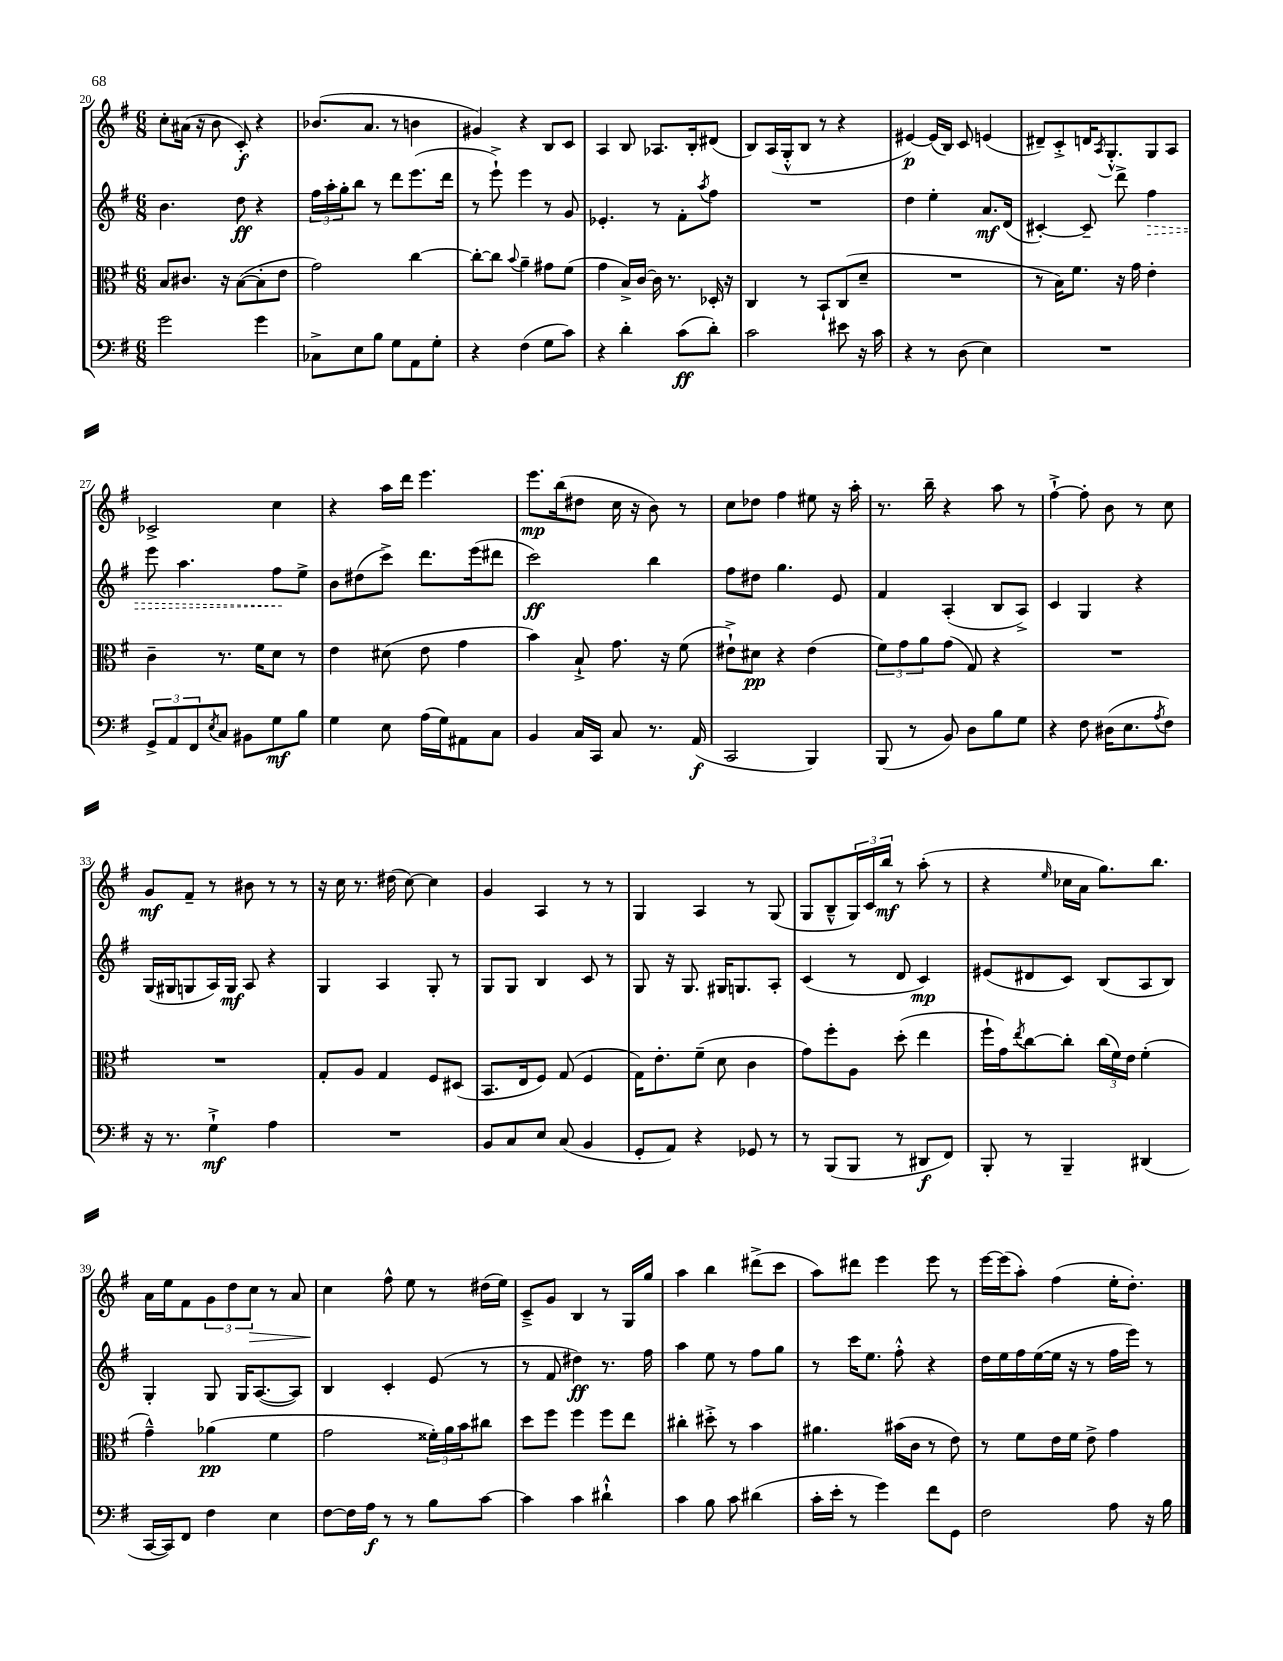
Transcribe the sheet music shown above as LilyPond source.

<<
\new StaffGroup <<
\new Staff = "s0" {
    \clef treble \key g \major \numericTimeSignature \time 6/8
    c''8-. ais'16( r16 b'8 c'8-.\f) r4 |
    bes'8.( a'8. r8 b'4 |
    gis'4) r4 b8 c'8 |
    a4 b8 aes8. b16-. dis'8( |
    b8) a16( g16-.-^ b8 r8 r4 |
    eis'4~\p) eis'16( b16) c'8 e'4( |
    dis'8--) c'8-.-> d'16 \acciaccatura { a8 } g8.-.-^ g8 a8 |
    ces'2-> c''4 |
    r4 a''16 d'''16 e'''4. |
    e'''8.\mp b''16( dis''8 c''16 r16 b'8) r8 |
    c''8 des''8 fis''4 eis''8 r16 a''16-. |
    r8. b''16-- r4 a''8 r8 |
    fis''4~-!-> fis''8-. b'8 r8 c''8 |
    g'8\mf fis'8-- r8 bis'8 r8 r8 |
    r16 c''16 r8. dis''16( c''8~) c''4 |
    g'4 a4 r8 r8 |
    g4 a4 r8 g8( |
    g8 b8---^ \tuplet 3/2 { g16) c'16 b''16\mf } r8 a''8-.( r8 |
    r4 \grace { e''16 } ces''16 a'16 g''8.) b''8. |
    a'16 e''16 fis'8 \tuplet 3/2 { g'8 d''8 c''8\> } r8 a'8 |
    c''4\! fis''8-^ e''8 r8 dis''16( e''16) |
    c'8---> g'8 b4 r8 g16 g''16 |
    a''4 b''4 dis'''8->( c'''8 |
    a''8) dis'''8 e'''4 e'''8 r8 |
    e'''16~ e'''16( a''8-.) fis''4( e''16-. d''8.-.) \bar "|." |
}
\new Staff = "s1" {
    \clef treble \key g \major \numericTimeSignature \time 6/8
    b'4. d''8\ff r4 |
    \tuplet 3/2 { fis''16 a''16-. g''16-. } b''8 r8 d'''8 e'''8.( d'''16 |
    r8 e'''8-!->) e'''4 r8 g'8 |
    ees'4.-. r8 fis'8-. \acciaccatura { a''8 } fis''8 |
    R2. |
    d''4 e''4-. a'8.\mf d'16( |
    cis'4~-.) cis'8-- d'''8-> \once \override Hairpin.style = #'dashed-line fis''4\> |
    e'''8 a''4. fis''8\! e''8-> |
    b'8 dis''8( c'''8->) d'''8. e'''16( dis'''8 |
    c'''2\ff) b''4 |
    fis''8 dis''8 g''4. e'8 |
    fis'4 a4-.( b8 a8->) |
    c'4 g4 r4 |
    g16( gis16 g8 a16) g16\mf a8 r4 |
    g4 a4 g8-. r8 |
    g8 g8 b4 c'8 r8 |
    g8 r16 g8. gis16 g8. a8-. |
    c'4( r8 d'8 c'4\mp) |
    eis'8( dis'8 c'8) b8( a8 b8) |
    g4-. g8 g16 a8.~( a8) |
    b4 c'4-. e'8( r8 |
    r8 fis'8 dis''4\ff) r8. fis''16 |
    a''4 e''8 r8 fis''8 g''8 |
    r8 c'''16 e''8. fis''8-.-^ r4 |
    d''16 e''16 fis''16 e''16~( e''16 r16 r8 fis''16 e'''16) r8 \bar "|." |
}
\new Staff = "s2" {
    \clef alto \key g \major \numericTimeSignature \time 6/8
    b8 cis'8. r16 b8~( b8-. e'8 |
    g'2) c''4~ |
    c''8~-. c''8 \appoggiatura { b'8 } a'4-- gis'8 fis'8( |
    g'4 b16->) c'16~ c'16 r8. des16-. r16 |
    c4 r8 b,8-! c8( d'8-- |
    R2. |
    r8 b16) fis'8. r16 g'16 e'4-. |
    c'4-- r8. fis'16 d'8 r8 |
    e'4 dis'8( e'8 g'4 |
    b'4) b8-!-> g'8. r16 fis'8( |
    eis'8-!->) dis'8\pp r4 eis'4( |
    \tuplet 3/2 { fis'8) g'8 a'8 } g'8( g8) r4 |
    R2. |
    R2. |
    g8-. a8 g4 fis8 dis8( |
    b,8. e16 fis8) g8( fis4 |
    g16) e'8.-. fis'8--( d'8 c'4 |
    g'8) fis''8-. a8 d''8-.( e''4 |
    fis''16-! g'16) \acciaccatura { e''8 } c''8~ c''8-. \tuplet 3/2 { c''16( fis'16) e'16 } fis'4-.( |
    g'4---^) aes'4\pp( fis'4 |
    g'2 \tuplet 3/2 { fisis'16-.) a'16 b'16 } cis''8 |
    d''8 fis''8 fis''4 fis''8 e''8 |
    cis''4-. dis''8-.-> r8 b'4 |
    ais'4. bis'16( c'16 r8 e'8) |
    r8 fis'8 e'16 fis'16 e'8-> g'4 \bar "|." |
}
\new Staff = "s3" {
    \clef bass \key g \major \numericTimeSignature \time 6/8
    g'2 g'4 |
    ces8-> e8 b8 g8 a,8 g8-. |
    r4 fis4( g8 c'8) |
    r4 d'4-. c'8\ff( d'8-.) |
    c'2 eis'8 r16 c'16 |
    r4 r8 d8( e4) |
    R2. |
    \tuplet 3/2 { g,8-> a,8 fis,8 } \acciaccatura { e8 } c8 bis,8 g8\mf b8 |
    g4 e8 a16( g16) ais,8 c8 |
    b,4 c16 c,16 c8 r8. a,16\f( |
    c,2 b,,4) |
    b,,8( r8 b,8) d8 b8 g8 |
    r4 fis8 dis16( e8. \acciaccatura { a8 } fis8) |
    r16 r8. g4-!->\mf a4 |
    R2. |
    b,8 c8 e8 c8( b,4 |
    g,8-. a,8) r4 ges,8 r8 |
    r8 b,,8( b,,8 r8 dis,8\f fis,8) |
    b,,8-. r8 b,,4-- dis,4( |
    c,16~ c,16) fis,8 fis4 e4 |
    fis8~ fis16 a16\f r8 r8 b8 c'8~ |
    c'4 c'4 dis'4-!-^ |
    c'4 b8 c'8 dis'4( |
    c'16-. e'16-. r8 g'4) fis'8 g,8 |
    fis2 a8 r16 b16 \bar "|." |
}
>>
>>
\layout { \context { \Score currentBarNumber = #20 } }
